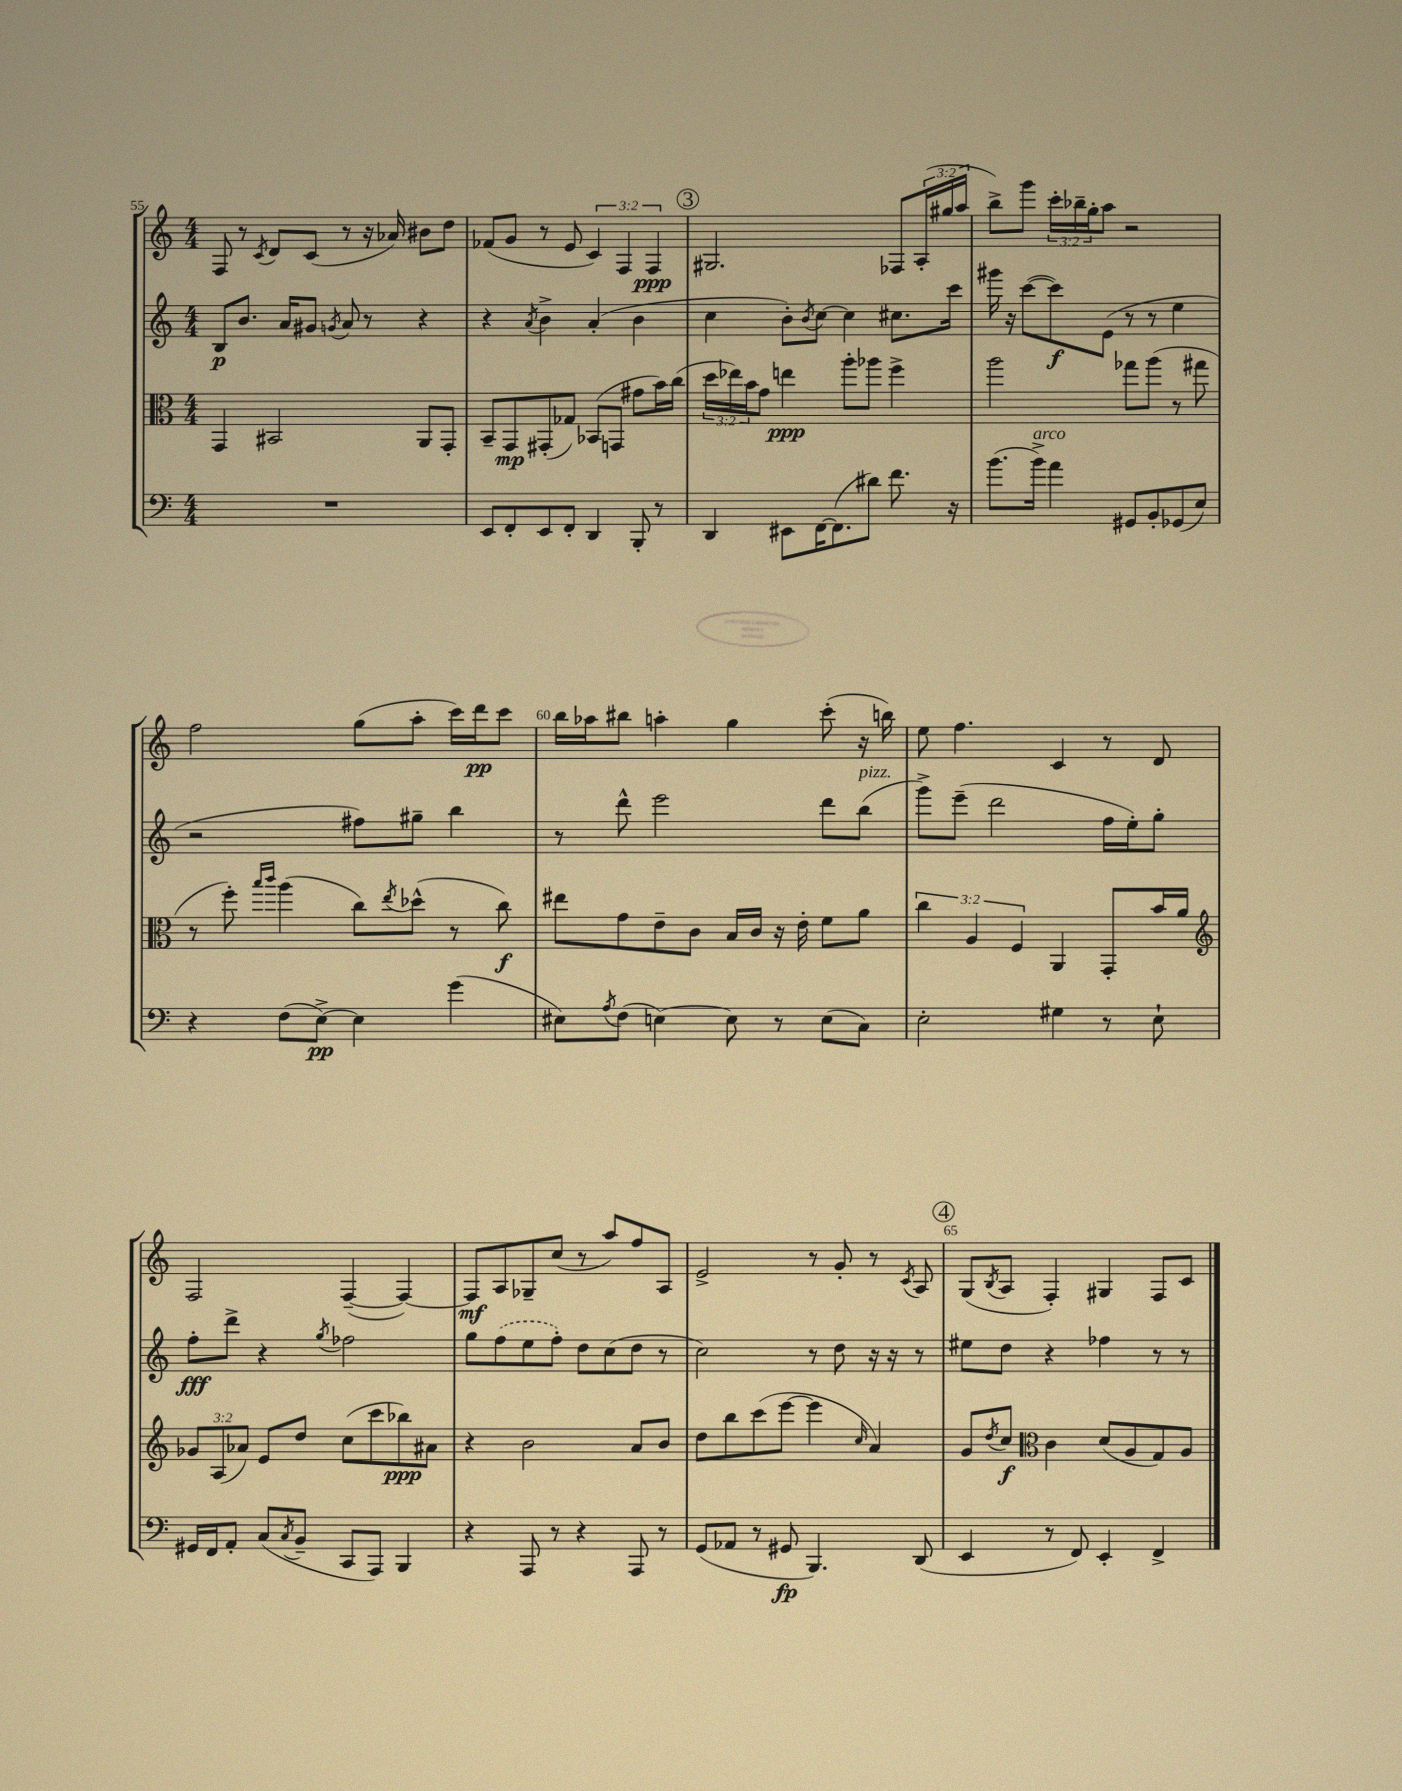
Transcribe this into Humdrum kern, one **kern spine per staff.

**kern	**dynam	**kern	**dynam	**kern	**dynam	**kern	**dynam
*part4	*part4	*part3	*part3	*part2	*part2	*part1	*part1
*staff4	*staff4	*staff3	*staff3	*staff2	*staff2	*staff1	*staff1
*clefF4	*	*clefC3	*	*clefG2	*	*clefG2	*
*k[]	*	*k[]	*	*k[]	*	*k[]	*
*M4/4	*	*M4/4	*	*M4/4	*	*M4/4	*
=55	=55	=55	=55	=55	=55	=55	=55
1r	.	4GG/	.	8B/L	p	8F/	.
.	.	.	.	8.b/J	.	8r	.
.	.	.	.	.	.	8qc/	.
.	.	2BB#X/	.	.	.	8d/L	.
.	.	.	.	16a/KL	.	.	.
.	.	.	.	8g#X/J	.	(8c/J	.
.	.	.	.	8qgn/	.	.	.
.	.	.	.	8a/	.	8r	.
.	.	.	.	8r	.	16r	.
.	.	.	.	.	.	16a-X/)	.
.	.	8AA/L	.	4r	.	8b#X\L	.
.	.	8GG'/J	.	.	.	8dd\J	.
=56	=56	=56	=56	=56	=56	=56	=56
8EE/L	.	8BB~/L	.	4r	.	(8f-X/L	.
8FF'/	.	8GG/	mp	.	.	8g/J	.
.	.	.	.	8qa/	.	.	.
8EE/	.	(8GG#X'/	.	4b^\	.	8r	.
8FF'/J	.	8G-X/J)	.	.	.	8e/	.
4DD/	.	(8BB-X/L	.	(4a'/	.	6c/)	.
.	.	8GGn/J	.	.	.	.	.
.	.	.	.	.	.	6F/	.
8BBB'/	.	8g#X\L	.	4b\	.	.	.
.	.	.	.	.	.	6F/	ppp
8r	.	16b\L)	.	.	.	.	.
.	.	(16cc\JJ	.	.	.	.	.
!!LO:REH:place=s1:t=3
=57	=57	=57	=57	=57	=57	=57	=57
4DD/	.	24dd\LL	.	4cc\	.	2.G#X/	.
.	.	24ee-X\)	.	.	.	.	.
.	.	24b\J	.	.	.	.	.
.	.	8g\J	.	.	.	.	.
8EE#X\L	.	4een\	ppp	8b'\L)	.	.	.
.	.	.	.	8qb/	.	.	.
[16FF\K	.	.	.	[8cc\J	.	.	.
(8.FF\]	.	.	.	.	.	.	.
.	.	8aa'\L	.	4cc\]	.	.	.
8d#X\J)	.	8aa-X\J	.	.	.	.	.
8.f\	.	4ff^\	.	8.cc#X\L	.	8F-X/L	.
.	.	.	.	.	.	(24A'/L	.
.	.	.	.	.	.	24gg#X/	.
16r	.	.	.	16ccc\Jk	.	.	.
.	.	.	.	.	.	24aa/JJ	.
=58	=58	=58	=58	=58	=58	=58	=58
(8.b\L	.	2aa\	.	16ggg#X\	.	8bb^\L)	.
.	.	.	.	16r	.	.	.
.	.	.	.	([8ccc\L	.	8ggg\J	.
!LO:TX:a:i:t=arco	!	!	!	!	!	!	!
16b^\Jk)	.	.	.	.	.	.	.
4a\	.	.	.	8ccc\])	f	24ccc'\LL	.
.	.	.	.	.	.	24bb-X~\	.
.	.	.	.	.	.	24gg'\J	.
.	.	.	.	(8e\J	.	8aa\J	.
8GG#X/L	.	8gg-X\L	.	8r	.	2r	.
8BB'/	.	(8aa\J	.	8r	.	.	.
(8GG-X/	.	8r	.	4ee\	.	.	.
8E/J)	.	8gg#X\	.	.	.	.	.
!!LO:LB:g=z
=59	=59	=59	=59	=59	=59	=59	=59
4r	.	8r	.	2r	.	2ff\	.
.	.	8ff'\)	.	.	.	.	.
.	.	16qqbb/LL	.	.	.	.	.
.	.	16qqccc/JJ	.	.	.	.	.
(8F\L	.	(4aa\	.	.	.	.	.
[8E^\J)	pp	.	.	.	.	.	.
4E\]	.	8cc\L)	.	8ff#X\L)	.	(8gg\L	.
.	.	8qee/	.	.	.	.	.
.	.	(8dd-X^^\J	.	8gg#X~\J	.	8aa'\J	.
(4g\	.	8r	.	4bb\	.	16ccc\LL)	.
.	.	.	.	.	.	16ddd\J	pp
.	.	8cc\)	f	.	.	8ccc\J	.
=60	=60	=60	=60	=60	=60	=60	=60
8E#X\L)	.	8ee#X\L	.	8r	.	16bb\LL	.
.	.	.	.	.	.	16aa-X\J	.
8qA/	.	.	.	.	.	.	.
(8F\J	.	8g\	.	8ddd^^\	.	8bb#X\J	.
[4En\)	.	8e~\	.	2eee\	.	4aan'\	.
.	.	8c\J	.	.	.	.	.
8E\]	.	16B/LL	.	.	.	4gg\	.
.	.	16c/JJ	.	.	.	.	.
8r	.	16r	.	.	.	.	.
.	.	16e'\	.	.	.	.	.
(8E\L	.	8f\L	.	8ddd\L	.	(8ccc'\	.
!	!	!	!	!LO:TX:a:i:t=pizz.	!	!	!
8C\J)	.	8a\J	.	(8bb\J	.	16r	.
.	.	.	.	.	.	16bbn\)	.
=61	=61	=61	=61	=61	=61	=61	=61
2E'\	.	6cc\	.	8ggg^\L)	.	8ee\	.
.	.	.	.	(8eee~\J	.	4.ff\	.
.	.	6A/	.	.	.	.	.
.	.	.	.	2ddd\	.	.	.
.	.	6F/	.	.	.	.	.
4G#X\	.	4AA/	.	.	.	4c/	.
8r	.	8GG'/L	.	16ff\LL	.	8r	.
.	.	.	.	16ee'\J)	.	.	.
8E`\	.	16b/L	.	8gg'\J	.	8d/	.
.	.	16a/JJ	.	.	.	.	.
!!LO:LB:g=z
=62	=62	=62	=62	=62	=62	=62	=62
*	*	*clefG2	*	*	*	*	*
16GG#X/LL	.	12g-X/L	.	8ff'\L	fff	2F/	.
16FF/J	.	.	.	.	.	.	.
.	.	(12A/	.	.	.	.	.
8AA'/J	.	.	.	8ddd^\J	.	.	.
.	.	12a-X/J)	.	.	.	.	.
(8C/L	.	8e/L	.	4r	.	.	.
8qC/	.	.	.	.	.	.	.
8BB~/J	.	8dd/J	.	.	.	.	.
.	.	.	.	8qgg/	.	.	.
8CC/L	.	(8cc\L	.	2ff-X\	.	([4F~/	.
8AAA/J)	.	8ccc\	.	.	.	.	.
4BBB/	.	8bb-X\)	ppp	.	.	4F/_)	.
.	.	8a#X\J	.	.	.	.	.
=63	=63	=63	=63	=63	=63	=63	=63
4r	.	4r	.	8gg\L	.	8F/L]	mf
.	.	.	.	(8ff\	.	8A/	.
8AAA/	.	2b\	.	8ee\	.	8G-X~/	.
8r	.	.	.	8ff'\J)	.	(8cc/J	.
4r	.	.	.	8dd\L	.	8r	.
.	.	.	.	(8cc\	.	8aa/L)	.
8AAA/	.	8a/L	.	8dd\J	.	8ff/	.
8r	.	8b/J	.	8r	.	8A/J	.
=64	=64	=64	=64	=64	=64	=64	=64
(8GG/L	.	8dd\L	.	2cc\)	.	2e^/	.
8AA-X/J	.	8bb\	.	.	.	.	.
8r	.	(8ccc\	.	.	.	.	.
8GG#X/	fp	[8eee\J	.	.	.	.	.
4.BBB/)	.	4eee\]	.	8r	.	8r	.
.	.	.	.	8dd\	.	8g'/	.
.	.	16qqcc/	.	.	.	.	.
.	.	4a/)	.	16r	.	8r	.
.	.	.	.	16r	.	.	.
.	.	.	.	.	.	8qc/	.
(8DD/	.	.	.	8r	.	8A/	.
!!LO:REH:place=s1:t=4
=65	=65	=65	=65	=65	=65	=65	=65
4EE/	.	8g/L	.	8ee#X\L	.	(8G/L	.
.	.	8qdd/	.	.	.	8qB/	.
.	.	8cc/J	f	8dd\J	.	8A/J	.
*	*	*clefC3	*	*	*	*	*
8r	.	4c\	.	4r	.	4F'/)	.
8FF/)	.	.	.	.	.	.	.
4EE'/	.	(8d/L	.	4ff-X\	.	4G#X/	.
.	.	8A/	.	.	.	.	.
4FF^/	.	8G/)	.	8r	.	8F/L	.
.	.	8A/J	.	8r	.	8c/J	.
==	==	==	==	==	==	==	==
*-	*-	*-	*-	*-	*-	*-	*-
